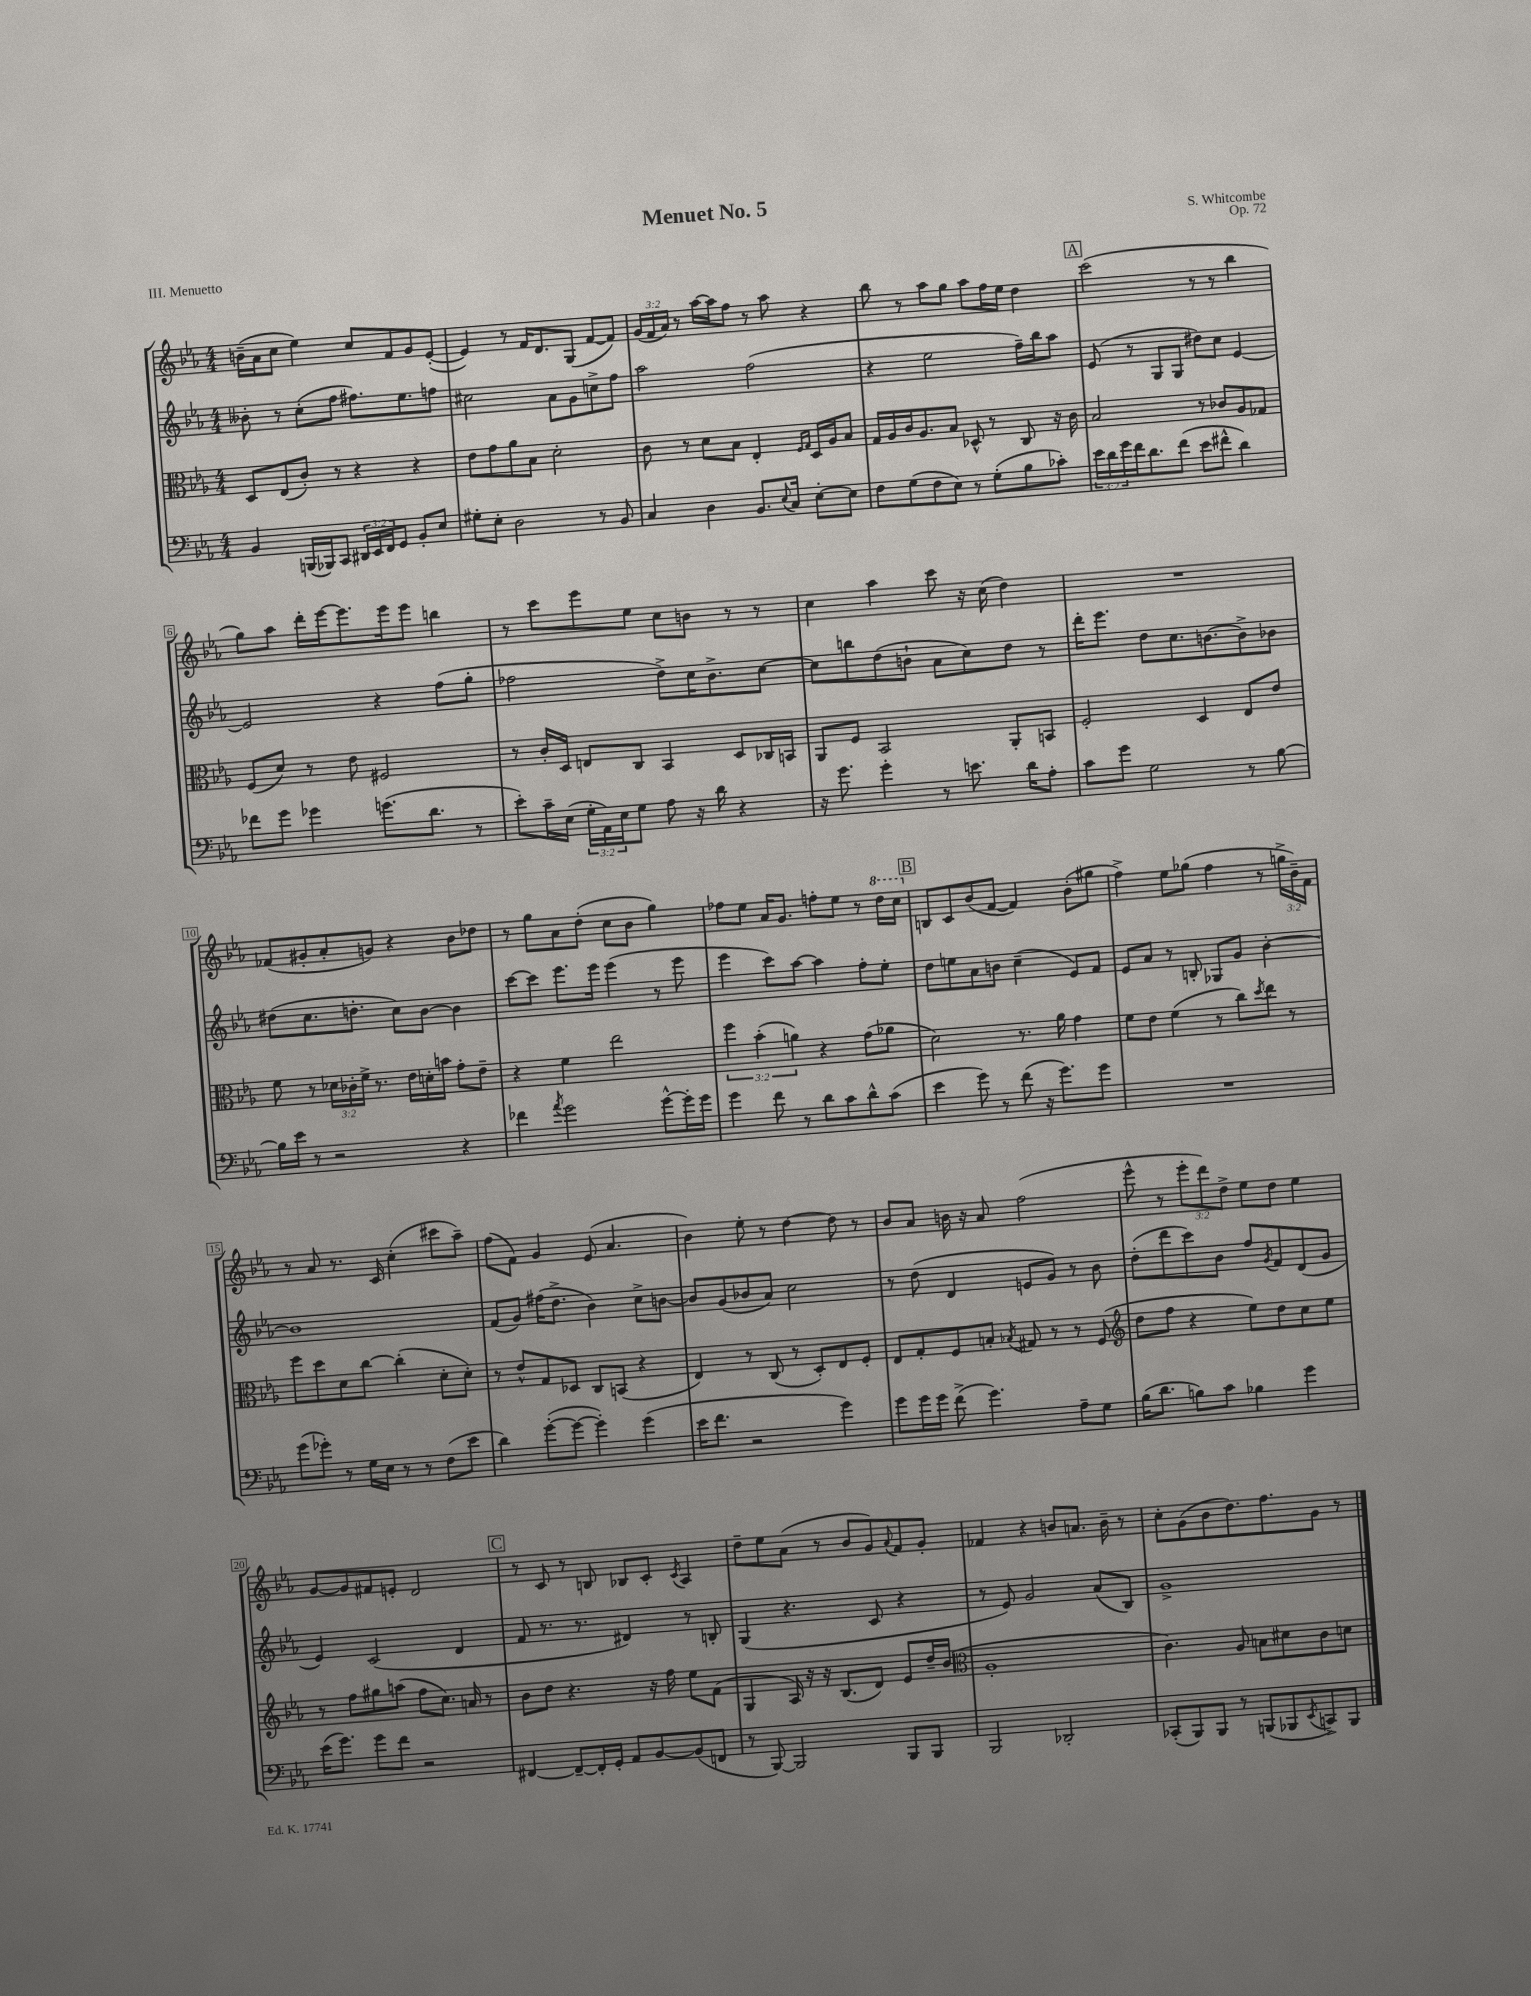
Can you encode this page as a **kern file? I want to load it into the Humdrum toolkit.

**kern	**kern	**kern	**kern
*part4	*part3	*part2	*part1
*staff4	*staff3	*staff2	*staff1
*clefF4	*clefC3	*clefG2	*clefG2
*k[b-e-a-]	*k[b-e-a-]	*k[b-e-a-]	*k[b-e-a-]
*M4/4	*M4/4	*M4/4	*M4/4
=1	=1	=1	=1
4BB-/	8D/L	8b--X'\	(16bn~\LL
.	.	.	16a-\J
.	(8E-/	8r	8cc\J
(16BBBn/LL	8c'/J)	(8cc'\L	4ee-\)
16BBB-X/J)	.	.	.
8CC/J	8r	8ff\J	.
24DD#X/LL	4r	8.ff#X\L)	8cc/L
24EE-/	.	.	.
24FF/J	.	.	.
8GG/J	.	.	8f/
.	.	8.ee-\	.
8BB-'/L	4r	.	8g/
8E-/J	.	8ffn\J	([8e-'/J
=2	=2	=2	=2
8G#X'\L	8e-\L	2cc#X\	4e-/])
8E-'\J	8g\	.	.
2D\	8a-\	.	8r
.	8B-\J	.	16f/KL
.	.	.	8.d/
.	2d'\	8a-\L	.
.	.	8g\	(8G/J
8r	.	8ccn^\	[8f/L
8BB-/	.	8ff\J	8f/J])
=3	=3	=3	=3
4C/	8c\	2aa-\	(24g/LL
.	.	.	24f/
.	.	.	24a-/JJ)
.	8r	.	8r
4D\	8d\L	.	[16aa-\LL
.	.	.	16aa-\J]
.	8B-\J	.	8ff\J
8.BB-/L	4E-'/	(2ff\	8r
.	.	.	8aa-\
8qqE-/	.	.	.
16C/Jk	.	.	.
.	16qqF/LL	.	.
.	16qqG/JJ	.	.
[8E-'\L	16D/LL	.	4r
.	16A-/J	.	.
8E-\J]	8B-/J	.	.
=4	=4	=4	=4
8F\L	16G/LL	4r	8bb-\
.	16A-/	.	.
(8G\	16c/J	.	8r
.	8.A-/	.	.
8F\	.	2ee-\	8aa-\L
8E-\J)	8B-/J	.	8gg\J
8r	8D-X^^/	.	8aa-\L
(8G'\L	8r	.	16ff\L
.	.	.	16ee-\JJ
8B-\	8C/	16ff~\LL)	4dd\
.	.	16bb-\J	.
8c-X'\J)	16r	8aa-\J	.
.	16c\	.	.
!!LO:REH:place=s1:t=A
=5	=5	=5	=5
24e-\LL	2B-/	(8e-/	(2ccc\
24d\	.	.	.
24g\	.	.	.
16f\J	.	8r	.
8.d\	.	.	.
.	.	8G/L	.
(8f\J	.	8G/J	.
8e-\L	8r	8dd#X\L)	8r
8f#X^^\J	8c-X/L	8cc\J	8r
4d\)	8A-/	[4e-/	4bb-\
.	8G-X/J	.	.
!!LO:LB:g=z
=6	=6	=6	=6
8f-X\L	(8F/L	2e-/]	8gg\L)
8g\J	8d/J)	.	8aa-\J
4g-X\	8r	.	16ddd'\LL
.	.	.	[16eee-\J
.	8e-\	.	8.eee-\]
(8.gn\L	2F#X/	4r	.
.	.	.	16eee-\k
.	.	.	8eee-\J
8.d\J	.	.	.
.	.	(8ff\L	4bbn\
8r	.	8gg'\J	.
=7	=7	=7	=7
8e-'\L)	8r	2ff-X\	8r
16c~\L	16c'/LL	.	8ccc\L
(16E-\JJ	16D/JJ	.	.
24G'\LL	8En/L	.	8eee-\
24AA-\)	.	.	.
24E-\J	.	.	.
8G\J	8C/J	.	8ee-\J
8A-\	4BB-/	8dd^\L)	8cc\L
16r	.	16cc\K	8bn\J
16d\	.	8.b-^\	.
4r	8D/L	.	8r
.	16C-X/L	[8cc\J	8r
.	16BBn/JJ	.	.
=8	=8	=8	=8
16r	8AA-/L	8cc\L]	4cc\
8.g\	.	.	.
.	8F/J	8bbn\	.
4g'\	2BB-/	(8dd\	4aa-\
.	.	8bn`\J	.
8r	.	8a-\L	8ccc\
8.en\	.	8cc\)	16r
.	.	.	(16cc\
.	8AA-'/L	8dd\J	4dd\)
16d\KL	.	.	.
8A-'\J	8BBn/J	8r	.
=9	=9	=9	=9
8c\L	2F'/	16ddd'\KL	1r
.	.	8.eee-\J	.
8g\J	.	.	.
2G\	.	8dd\L	.
.	.	8.cc\	.
.	4D/	.	.
.	.	[8.bn\	.
8r	8E-/L	8b^\]	.
[8B-\	8e-/J	8b-X\J	.
!!LO:LB:g=z
=10	=10	=10	=10
16B-\LL]	8f\	(8dd#X\L	(8f-X/L
16e-\JJ	.	.	.
8r	8r	8.cc\	8g#X'/
2r	24d-X\LL	.	8a-'/
.	24c-X'\	.	.
.	.	8.ddn'\J	.
.	24f^\JJ	.	.
.	8.r	.	8gn/J)
.	.	8cc\L)	4r
.	16e-\LL	.	.
.	16dn'\	[8b-\J	.
.	16bn\JJ	.	.
4r	8g'\L	4b-\]	8b-\L
.	8e-~\J	.	8dd-X\J
=11	=11	=11	=11
4f-X\	4r	[8ccc\L	8r
.	.	8ccc\J]	8gg\L
8qa-/	.	.	.
2g\	4f\	8.eee-\L	8a-\
.	.	.	(8dd'\J
.	.	16eee-\Jk	.
.	2ee-\	(4eee-\	8cc\L
.	.	.	8b-\J
[8g^^\L	.	8r	4gg\)
16g'\L]	.	8eee-\	.
16g\JJ	.	.	.
=12	=12	=12	=12
4g\	6ff\	4eee-\	8ff-X\L
.	.	.	8ee-\J
.	(6b-'\	.	.
8f\	.	8ccc\L)	16a-/KL
.	.	.	8.g/J
.	6an\)	.	.
8r	.	[8aa-\J	.
8d\L	4r	4aa-\]	8ffn'\L
8c\	.	.	8ee-\J
8d^^\	(8g\L	8ff'\L	8r
*	*	*	*8va
(8c\J	8a-X\J	8ee-'\J	16ddd\LL
.	.	.	16ccc\JJ
!!LO:REH:place=s1:t=B
=13	=13	=13	=13
*	*	*	*X8va
4e-\	2d\)	8dd\L	8Bn/L
.	.	8een\	8c/
8g\)	.	8a-\	(8b-/
8r	.	8bn\J	[8f/J
(8f\	8.r	(4cc~\	4f/])
16r	.	.	.
8.g\L)	16a-\	.	.
.	4g\	8e-/L)	(8b-'\L
8g\J	.	8f/J	8gg#X\J
=14	=14	=14	=14
1r	8f\L	8e-/L	4ff^\)
.	8e-\J	8a-/J	.
.	(4f\	8r	8ee-\L
.	.	8Bn'/	(8gg-X\J
.	8r	8G-X/L	4ff\
.	8cc\L)	8g/J	.
.	8qdd/	.	.
.	8ee-\J	[4b-'\	8r
.	8r	.	24ggn^\LL
.	.	.	24b-~\)
.	.	.	24f\JJ
!!LO:LB:g=z
=15	=15	=15	=15
(8g\L	8ff\L	1b-]	8r
8g-X'\J)	8dd\	.	8a-/
8r	8d\	.	8.r
16G\LL	[8cc\J	.	.
16E-\JJ	.	.	16c/
8r	(4cc'\]	.	(4cc'\
8r	.	.	.
(8F\L	8d'\L	.	8ccc#X\L
8e-\J	8d'\J)	.	8aa-~\J)
=16	=16	=16	=16
4d\)	8r	(8f/L	(8ff\L
.	8e-^^/L	8g/J)	8f\J)
([8g'\L	8G/	(16ff#X\KL	4g/
.	.	8.dd^\J	.
8g\J_	8D-X/J	.	.
4g'\])	8C/L	4b-\)	(8e-/
.	(8BBn/J	.	4.a-/
(4g\	4r	8cc^\L	.
.	.	[8bn\J	.
=17	=17	=17	=17
16e-\KL	4E-/)	8b/L]	4b-\)
8.f\J	.	.	.
.	.	(8g/	.
2r	8r	8b-X/	8ee-'\
.	(8C/	8a-/J)	8r
.	8r	2cc\	[4dd\
.	8D'/L)	.	.
4g\)	8E-/	.	8dd\]
.	8F'/J	.	8r
=18	=18	=18	=18
8g\L	8E-/L	8r	8b-/L
16g\L	8G'/	(8dd\	8a-/J
16g\JJ	.	.	.
(8f^\	8F/	4d/	16bn\
.	.	.	16r
4.g\)	8Bn'/J	.	8a-/
.	8qB-X/	.	.
.	8G#X/	8en/L	(2ff\
.	8r	8g/J)	.
8A-~\L	8r	8r	.
8G\J	(8F/	8b-\	.
=19	=19	=19	=19
*	*clefG2	*	*
(16B-\KL	8dd\L	(8dd'\L	8eee-^^\
8.d\J	.	.	.
.	8ff\J	8ddd\	8r
8Bn\L)	4r	8ccc\)	12eee-'\L
.	.	.	12ddd\)
8c\J	.	8b-\J	.
.	.	.	12dd^\J
4B-X\	8ee-\L)	8ff/L	8ee-\L
.	.	8qg/	.
.	8dd\	8f/	8dd\J
4g\	8cc\	(8d/	4ee-\
.	8ee-\J	8g/J	.
!!LO:LB:g=z
=20	=20	=20	=20
(16e-\KL	8r	4e-/)	[8g/L
8.g\J)	.	.	.
.	8ff\L	.	8g/]
8g\L	8gg#X\	(2c/	8f#X/
8f\J	(8aan\J	.	8en'/J
2r	8ff\L	.	2d/
.	8.cc\J)	.	.
.	.	4d/	.
.	16an/	.	.
.	8r	.	.
!!LO:REH:place=s1:t=C
=21	=21	=21	=21
[4FF#X/	8b-\L	8f/	8r
.	8dd\J	8.r	8c/
8FF#~/L_	4.r	.	8r
.	.	8.r	.
16FF#'/L]	.	.	8Bn/
16GG'/JJ	.	.	.
8AA-/L	.	4d#X/)	8B-X/L
[8BB-/	16r	.	8c'/J
.	16ff\	.	.
.	.	.	8qc/
(8BB-/]	8ee-\L	8r	4A-/
8FFn/J	(8f\J	8Bn'/	.
=22	=22	=22	=22
8r	4G/	(4G/	8dd~\L
[8BBB-/)	.	.	8ee-\
2BBB-/]	16A-/)	4.r	(8a-\J
.	16r	.	.
.	16r	.	8r
.	(8.B-/L	.	.
.	.	.	8b-/L
.	8d/J)	8c/	8g/)
.	.	.	8qqa-/
8BBB-/L	8e-/L	4r	8f/
8BBB-/J	16dd~/L	.	8g'/J
.	(16b-/JJ	.	.
=23	=23	=23	=23
*	*clefC3	*	*
2BBB-/	1A-'	8r	4f-X/
.	.	8e-/)	.
.	.	2g/	4r
2DD-X'/	.	.	8bn/L
.	.	.	8.an/J
.	.	(8a-/L	.
.	.	.	16b~\
.	.	8B-/J)	8r
=24	=24	=24	=24
(8CC-X'/L	4.c\)	1g^	8cc'\L
8BBB-/)	.	.	(8g\
8BBB-/J	.	.	8b-\
8r	8A-/	.	8.dd\)
(8BBBn/L	8Bn\L	.	.
.	.	.	8.ff\
8BBB-X/	8d#X\	.	.
8qEE-/	.	.	.
8CCn^/)	8c\	.	8g\J
8BBB-/J	8dn\J	.	8r
==	==	==	==
*-	*-	*-	*-
